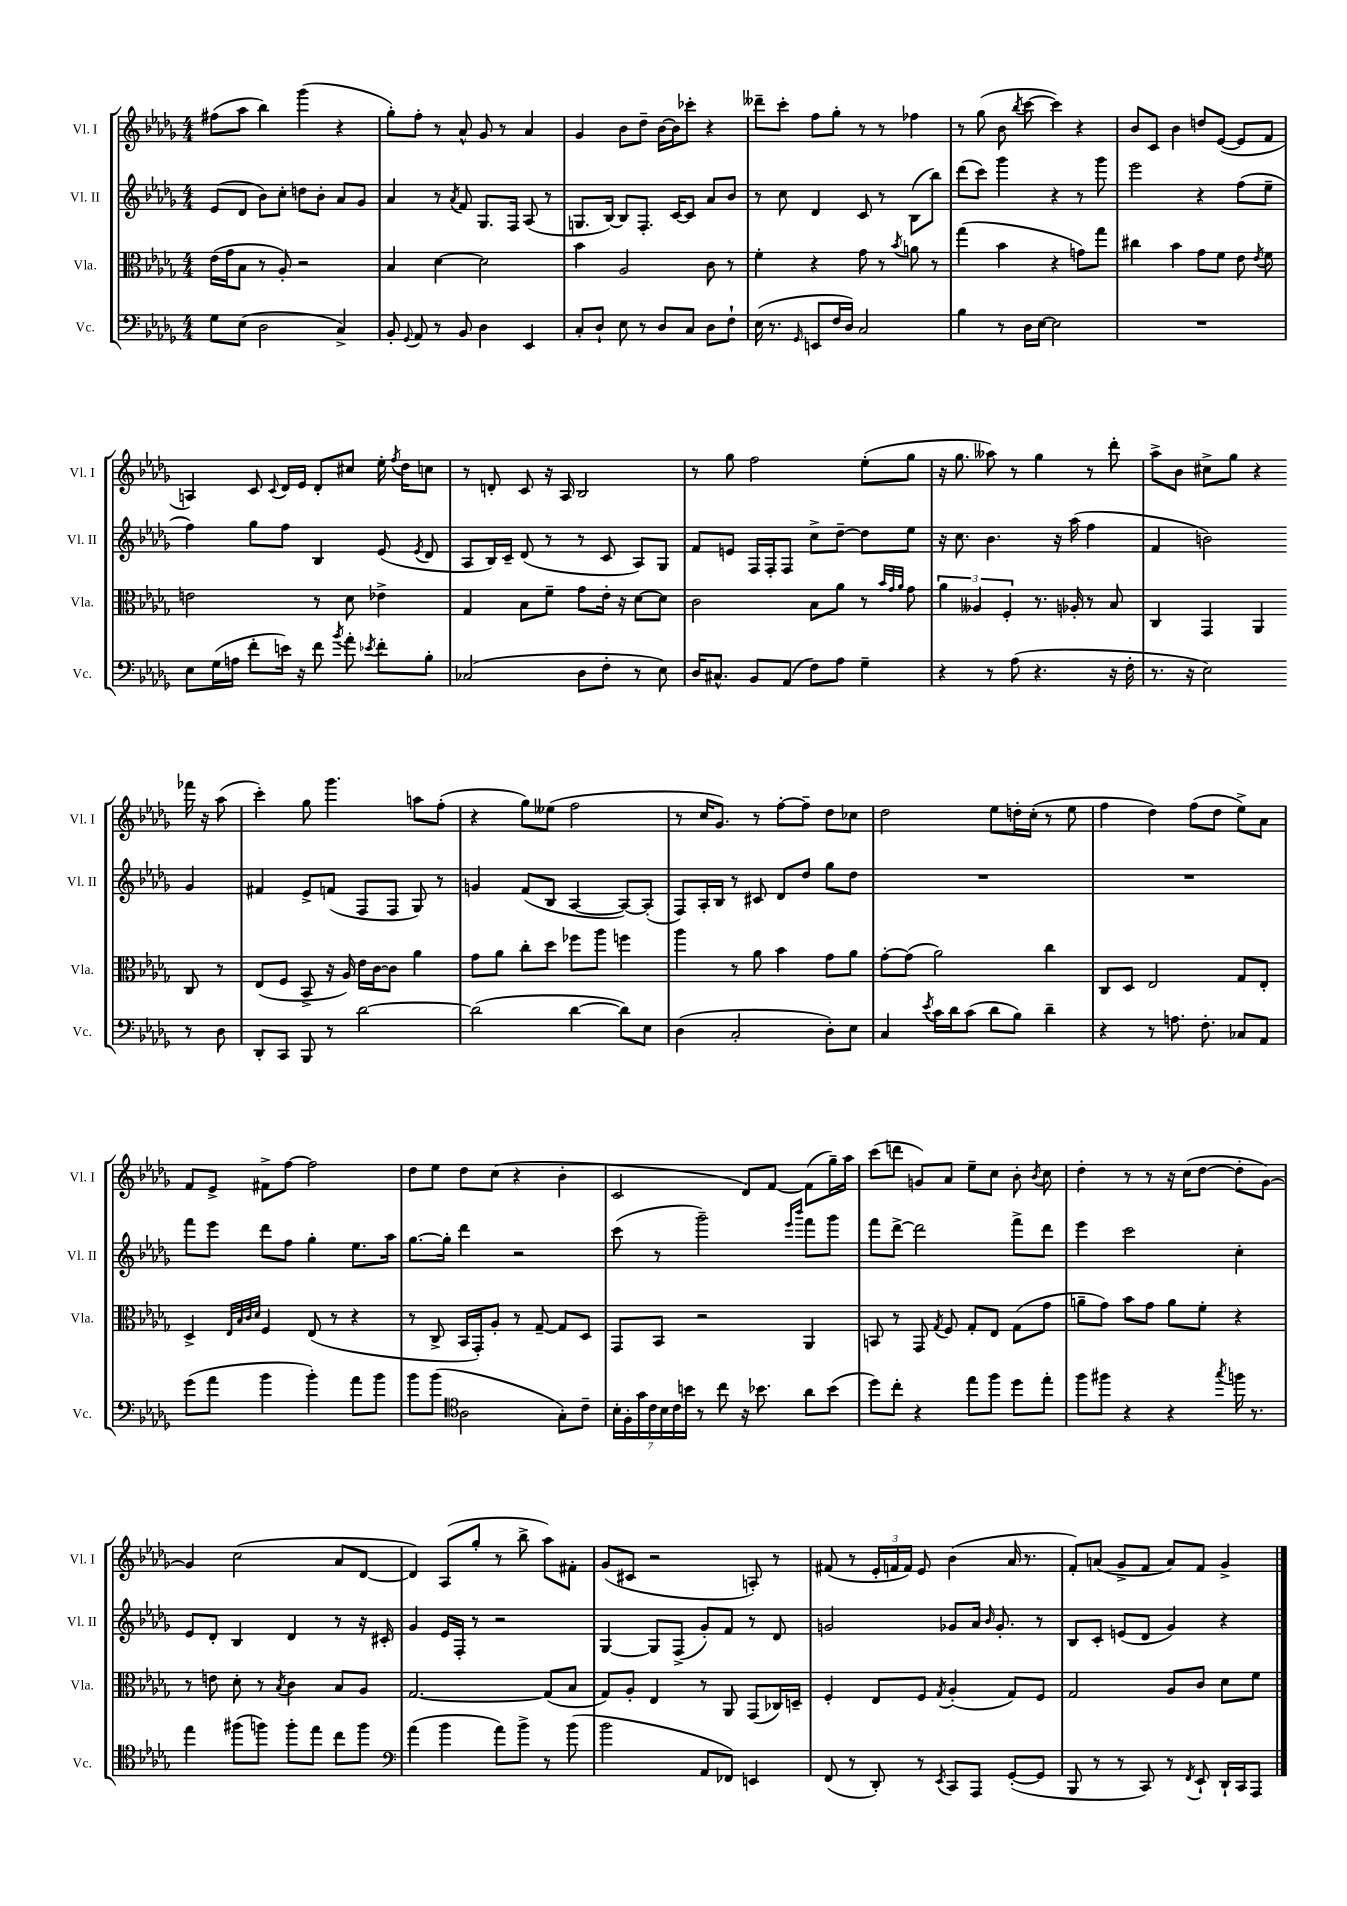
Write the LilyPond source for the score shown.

<<
\new StaffGroup <<
\new Staff = "s0" \with { instrumentName = "Vl. I" shortInstrumentName = "Vl. I" } {
    \clef treble \key des \major \numericTimeSignature \time 4/4
    \autoBeamOff fis''8[( aes''8] bes''4) ges'''4( r4 |
    ges''8[-.) f''8]-. r8 aes'8-^ ges'8 r8 aes'4 |
    ges'4 bes'8[ des''8]-- bes'16[~ bes'16 ces'''8]-. r4 |
    deses'''8[-- c'''8]-. f''8[ ges''8]-. r8 r8 fes''4 |
    r8 ges''8( bes'8 \acciaccatura { bes''8 } c'''8~ c'''4) r4 |
    bes'8[ c'8] bes'4 d''8[ ees'8]~( ees'8[ f'8] |
    a4) c'8 \appoggiatura { c'8 } des'16[ ees'16] des'8[-. cis''8] ees''16-. \acciaccatura { f''8 } des''16[ c''8] |
    r8 d'8-. c'8 r16 aes16 bes2 |
    r8 ges''8 f''2 ees''8[-.( ges''8] |
    r16 ges''8. aeses''8) r8 ges''4 r8 des'''8-. |
    aes''8[-> bes'8] cis''8[-> ges''8] r4 fes'''16 r16 aes''8( |
    c'''4-.) ges''8 ges'''4. a''8[ f''8]-.( |
    r4 ges''8[) eeses''8]( f''2 |
    r8 c''16[ ges'8.]) r8 f''8[~-. f''8]-- des''8[ ces''8] |
    des''2 ees''8[ d''16-. c''16]-.( r8 ees''8 |
    f''4 des''4) f''8[( des''8] ees''8[->) aes'8] |
    f'8[ ees'8]-> fis'8[-> f''8]~ f''2 |
    des''8[ ees''8] des''8[ c''8]( r4 bes'4-. |
    c'2 des'8[) f'8]~ f'8[( ges''16--) aes''16] |
    c'''8[( d'''8] g'8[) aes'8] ees''8[-- c''8] bes'8-. \acciaccatura { bes'8 } c''8 |
    des''4-. r8 r8 r16 c''16[( des''8]~ des''8[-. ges'8]~) |
    ges'4 c''2( aes'8[ des'8]~ |
    des'4) aes8[( ges''8]-. r8 bes''8-> aes''8[) fis'8]-. |
    ges'8[( cis'8] r2 a8-.) r8 |
    fis'8( r8 \tuplet 3/2 { ees'16[-. f'16 f'16]) } ees'8 bes'4( aes'16 r8. |
    f'8[-.) a'8]( ges'8[-> f'8] a'8[) f'8] ges'4-> \bar "|." |
}
\new Staff = "s1" \with { instrumentName = "Vl. II" shortInstrumentName = "Vl. II" } {
    \clef treble \key des \major \numericTimeSignature \time 4/4
    \autoBeamOff ees'8[( des'8] bes'8[) c''8]-. d''8[ bes'8]-. aes'8[ ges'8] |
    aes'4 r8 \acciaccatura { aes'8 } f'8 ges8.[ f16] aes8( r8 |
    g8.[ bes16]~) bes8[ f8.]-. c'16[~ c'8] aes'8[ bes'8] |
    r8 c''8 des'4 c'8 r8 bes8[( bes''8]) |
    des'''8[( c'''8]) ges'''4 r4 r8 ges'''8 |
    ees'''2 r4 f''8[( ees''8]-- |
    f''4) ges''8[ f''8] bes4 ees'8( \acciaccatura { ees'8 } des'8 |
    aes8[ bes16) c'16]-- des'8( r8 r8 c'8 aes8[) ges8] |
    f'8[ e'8] f16[ f16-. f8] c''8[-> des''8]~-- des''8[ ees''8] |
    r16 c''8. bes'4. r16 aes''16( f''4 |
    f'4 b'2) ges'4 |
    fis'4 ees'8[-> f'8]( f8[ f8] ges8) r8 |
    g'4 f'8[( bes8] aes4~ aes8[~) aes8]-.( |
    f8[) aes16-. bes16] r8 cis'8 des'8[ des''8] ges''8[ des''8] |
    R1 |
    R1 |
    f'''8[ ees'''8] des'''8[ f''8] ges''4-. ees''8.[ aes''16] |
    ges''8.[~ ges''16]-. des'''4 r2 |
    c'''8( r8 ges'''2--) \grace { ees'''16[ bes'''16] } f'''8[ ges'''8] |
    f'''8[ des'''8]~-> des'''2 f'''8[-> des'''8] |
    ees'''4 c'''2 c''4-. |
    ees'8[ des'8]-. bes4 des'4 r8 r16 cis'16-. |
    ges'4 ees'16[ f16]-. r8 r2 |
    ges4~ ges8[ f8]->( ges'8[-.) f'8] r8 des'8 |
    g'2 ges'8[ aes'16] \grace { bes'16 } ges'8.-. r8 |
    bes8[ c'8]-. e'8[( des'8] ges'4) r4 \bar "|." |
}
\new Staff = "s2" \with { instrumentName = "Vla." shortInstrumentName = "Vla." } {
    \clef alto \key des \major \numericTimeSignature \time 4/4
    \autoBeamOff ees'16[( ges'16 bes8] r8 aes8-.) r2 |
    bes4 des'4~ des'2 |
    bes'4 aes2 c'8 r8 |
    f'4-. r4 ges'8 r8 \acciaccatura { bes'8 } a'8 r8 |
    ges''4( bes'4 r4 g'8[) ges''8] |
    cis''4 bes'4 ges'8[ f'8] ees'8 \acciaccatura { ees'8 } f'8 |
    e'2 r8 des'8 ees'4-> |
    ges4 bes8[ f'8]-- ges'8[ ees'16]-. r16 des'8[~ des'8] |
    c'2 bes8[ aes'8] r8 \grace { bes'32[ ges'32 aes'32] } ges'8 |
    \tuplet 3/2 { aes'4 aeses4 f4-. } r8. aes16-. r8 bes8 |
    c4 ges,4 aes,4 c8 r8 |
    ees8[( f8] bes,8-> r16 aes16) ees'16[ c'16~ c'8] aes'4 |
    ges'8[ aes'8] c''8[-. des''8] fes''8[ aes''8] f''4 |
    aes''4 r8 aes'8 bes'4 ges'8[ aes'8] |
    ges'8[~-. ges'8]( aes'2) c''4 |
    c8[ des8] ees2 ges8[ ees8]-. |
    des4-> \grace { ees32[ bes32 c'32 des'32] } f4 ees8( r8 r4 |
    r8 c8-> bes,16[ ges,16-.) aes8]-. r8 ges8~-- ges8[ des8] |
    ges,8[ bes,8] r2 aes,4 |
    b,8 r8 ges,8 \acciaccatura { ges8 } f8 ges8[-. ees8] ges8[( ges'8] |
    a'8[-- ges'8]) bes'8[ ges'8] a'8[ f'8]-. r4 |
    r8 e'8 des'8-. r8 \acciaccatura { bes8 } c'4 bes8[ aes8] |
    ges2.~ ges8[( bes8] |
    ges8[) aes8]-. ees4 r8 aes,8 ges,8[( ces16) d16]-- |
    f4-. ees8[ f8] \acciaccatura { ges8 } aes4-.( ges8[) f8] |
    ges2 aes8[ c'8] des'8[ f'8] \bar "|." |
}
\new Staff = "s3" \with { instrumentName = "Vc." shortInstrumentName = "Vc." } {
    \clef bass \key des \major \numericTimeSignature \time 4/4
    \autoBeamOff ges8[ ees8]( des2 c4->) |
    bes,8-. \appoggiatura { ges,8 } aes,8 r8 bes,8 des4 ees,4 |
    c8[-. des8]-! ees8 r8 des8[ c8] des8[ f8]-! |
    ees16( r8. \grace { ges,16 } e,8[ f16 des16]) c2 |
    bes4 r8 des16[ ees16]~ ees2 |
    R1 |
    ees8[ ges16( a16] f'8[-. e'16]) r16 f'8 \acciaccatura { bes'8 } aes'8-. \acciaccatura { ees'8 } f'8[-. bes8]-. |
    ces2( des8[ f8]-. r8 ees8) |
    des16[ cis8.]-^ bes,8[ aes,8]( f8[) aes8] ges4-- |
    r4 r8 aes8( r4. r16 f16-. |
    r8. r16 ees2) r8 des8 |
    des,8[-. c,8] bes,,8 r8 des'2~ |
    des'2( des'4~ des'8[) ees8] |
    des4( c2-. des8[-.) ees8] |
    c4 \acciaccatura { ees'8 } c'16[ des'16 c'8]( des'8[ bes8]) des'4-- |
    r4 r8 a8. f8.-. ces8[ aes,8] |
    ges'8[( aes'8] bes'4 bes'4-.) aes'8[ bes'8] |
    bes'8[ bes'8]( \clef tenor aes2 ges8[-.) c'8]-- |
    \tuplet 7/4 { bes16[-. f16-. ges'16 c'16 bes16 c'16 b'16] } r8 c''8 r16 bes'8. aes'8[ bes'8]( |
    des''8[) c''8]-. r4 ees''8[ f''8] des''8[ ees''8]-. |
    f''8[ fis''8] r4 r4 \acciaccatura { ges''8 } f''16 r8. |
    ees''4 fis''8[( f''8]) f''8[-. ees''8] c''8[ f''8] |
    \clef bass aes'4( bes'4 aes'8[) bes'8]-> r8 bes'8( |
    bes'2 aes,8[ fes,8]) e,4 |
    f,8( r8 des,8-.) r8 \acciaccatura { ees,8 } c,8[ aes,,8] ges,8[~-.( ges,8] |
    bes,,8 r8 r8 c,8) r8 \acciaccatura { f,8 } ees,8-! des,16[-! c,16 aes,,8] \bar "|." |
}
>>
>>
\layout { \context { \Score \remove "Bar_number_engraver" } }
